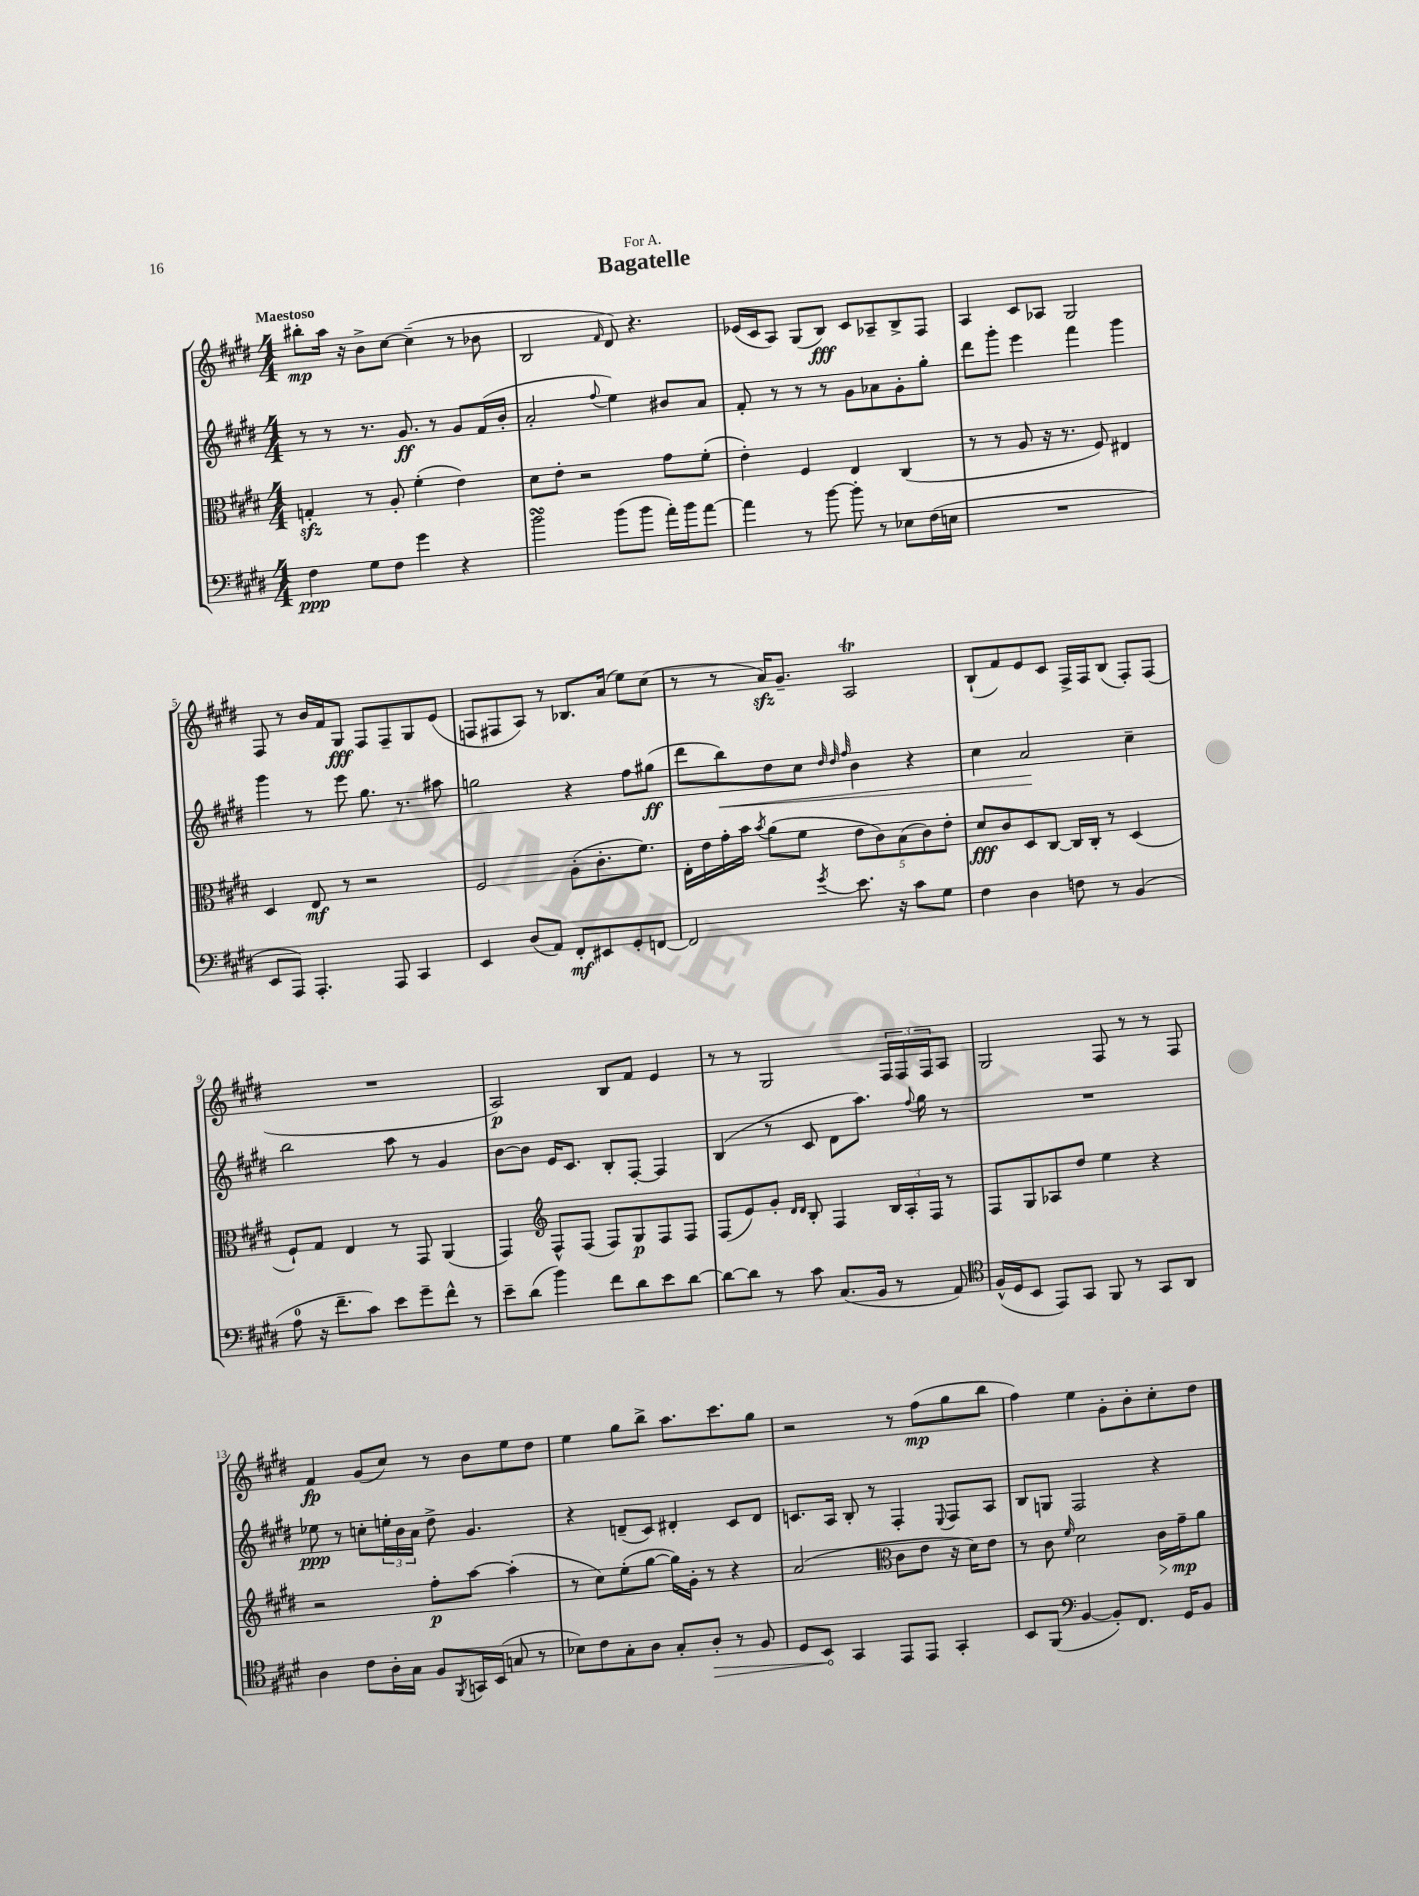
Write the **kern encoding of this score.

**kern	**kern	**kern	**kern
*staff4	*staff3	*staff2	*staff1
*clefF4	*clefC3	*clefG2	*clefG2
*k[f#c#g#d#]	*k[f#c#g#d#]	*k[f#c#g#d#]	*k[f#c#g#d#]
*M4/4	*M4/4	*M4/4	*M4/4
4F#\	4G'/	8r	8bb#'\L
.	.	8r	16aa\Jk
.	.	.	16r
8G#\L	8r	8.r	8b^\L
8F#\J	8A'/	.	[8cc#\J
.	.	8.g#/	.
4g#\	(4f#'\	.	(4cc#~\]
.	.	8r	.
4r	4e\)	8g#/L	8r
.	.	(16f#/L	8b-\
.	.	16b'/JJ	.
=	=	=	=
2b\	8d#\L	2a'/	2B/
.	8e'\J	.	.
.	2r	.	.
.	.	8qqff#/	16qqf#/
(8b\L	.	4ee\)	8d#/)
8b\J	.	.	4.r
16a'\LL)	8g#\L	8b#/L	.
16b\J	.	.	.
[8a\J	(8f#'\J	8a/J	.
=	=	=	=
4a\]	4e'\)	8f#'/	(16e-/LL
.	.	.	16c#/J
.	.	8r	8A/J)
8r	4F#/	8r	(8G#/L
[8b\	.	8r	8B/J)
8b'\]	4E/	8g#\L	8c#/L
8r	.	8a-\	8A-~/
8E-\L	(4C#/	8g#'\	8B^/
(16F#\L	.	8gg#'\J	8F#/J
16E\JJ	.	.	.
=	=	=	=
1r	8r	8ddd#\L	4A/
.	8r	8ggg#'\J	.
.	8A/	4eee\	8c#/L
.	16r	.	8A-/J
.	8.r	.	.
.	.	4fff#\	2G#/
.	8F#/)	.	.
.	4E#/	4ggg#\	.
=	=	=	=
8EE/L	4D#/	4ggg#\	8F#/
8AAA/J)	.	.	8r
4.AAA'/	8E/	8r	16b/LL
.	.	.	16f#/J
.	8r	8eee\	8G#/J
.	2r	8.gg#\	8F#/L
8AAA/	.	.	8F#~/
.	.	8.r	.
4CC#/	.	.	8G#/
.	.	8aa#\	(8e/J
=	=	=	=
4EE/	2F#/	2gg\	8F/L
.	.	.	8F#/
(8D#/L	.	.	8A/J)
8AA/J)	.	.	8r
8FF#'/L	(8A'\L	4r	8.B-/L
8EE#/	8.c#'\	.	.
.	.	.	(16a/Jk
8GG#'/	.	8ff#\L	8ee\L)
.	8.f#\J)	.	.
[8FF/J	.	(8gg#\J	(8cc#\J
=	=	=	=
2FF/]	16E'\LL	8ddd#\L	8r
.	16e\	.	.
.	16g#'\	8bb\)	8r
.	16b\JJ	.	.
.	8qb/	.	.
.	(8a\L	8dd#\	16a/LK)
.	.	.	8.g#~/J
.	8f#\J	8cc#\J	.
.	.	32qqdd#/	.
.	.	32qqdd#/	.
8qg#/	.	32qqff#/	.
8.e\	10e\L	4b\	2A/
.	10c#\)	.	.
16r	.	.	.
.	(10B\	.	.
8c#\L	.	4r	.
.	10c#\)	.	.
8G#\J	.	.	.
.	10e'\J	.	.
=	=	=	=
4F#\	8d#/L	4cc#\	(8B`/L
.	8c#/	.	8f#/)
4D#\	8D#/	2a/	8e/
.	[8C#/J	.	8c#/J
8F\	16C#/]LL	.	16F#^/LL
.	16C#'/JJ	.	16F#/J
8r	8r	.	(8B/J
(4BB/	(4D#/	4cc#~\	8F#'/L)
.	.	.	(8F#/J
=	=	=	=
8A\	8F#`/L)	2bb\	1r
16r	8G#/J	.	.
8.f#~\L	.	.	.
.	4E/	.	.
8c#\J)	.	.	.
8e\L	8r	8aa\	.
8g#~\	8GG#/	8r	.
8f#^^\J	(4AA/	4g#/	.
8r	.	.	.
=	=	=	=
8e~\L	4GG#/)	[8b\L	2A/)
(8d#\J	.	8b\]J	.
*	*clefG2	*	*
4b\)	8F#^^/L	16e/LK	.
.	.	8.c#/J	.
.	(8F#/J	.	.
8f#\L	8F#/L)	8B'/L	8B/L
8d#\	8G#/	[8F#'/J	8f#/J
8e\	8F#/	4F#/]	4e/
[8d#\J	8F#/J	.	.
=	=	=	=
8d#\_L	(8F#/L	(4B/	8r
8d#\]J	8e/)	.	8r
8r	8g#'/J	8r	2G#/
.	16qqd#/LL	.	.
.	16qqd#/JJ	.	.
8c#\	8B'/	8c#/	.
(8.C#/L	4F#/	8d#\L	.
.	.	8.aa\J)	.
16BB/Jk	.	.	.
8r	24B/LL	.	24F#/LL
.	24A'/	.	24F#/
.	.	8qqff#/	.
.	.	16gg#\	.
.	24F#/JJ	.	24F#/J
8AA/)	8r	8r	8A/J
=	=	=	=
*clefC4	*	*	*
(16F#^^/LL	8F#/L	1r	2G#/
16D#/J	.	.	.
8BB/J	8G#/	.	.
8EE/L)	8A-/	.	.
8GG#/J	8dd#/J	.	.
8FF#/	4ee\	.	8F#/
8r	.	.	8r
8GG#/L	4r	.	8r
8AA/J	.	.	8F#/
=	=	=	=
4A\	2r	8ee-\	4f#/
.	.	8r	.
8c#\L	.	8cc'\L	(8g#/L
16A'\L	.	24ee'\L	8cc#/J)
.	.	24b\	.
16G#\JJ	.	.	.
.	.	24a\JJ	.
8F#/L	8ff#'\L	8dd#^\	8r
8qFF#/	.	.	.
16GG/L	[8aa\J	4.g#/	8b\L
(16BB/JJ	.	.	.
8G/	(4aa'\]	.	8ee\
8r	.	.	8dd#\J
=	=	=	=
8B-\L)	8r	4r	4ee\
8c#\	8cc#\L)	.	.
8G#'\	(8ee'\	(8d~/L	8gg#\L
8A\J	[8gg#\J	8c#/J)	8bb^\J
8G#'/L	16gg#\]LL)	4d#'/	8.aa\L
.	16g#'\JJ	.	.
8A'/J	8r	.	.
.	.	.	8.ccc#\
8r	4r	8c#/L	.
8F#/	.	8d#/J	8gg#\J
=	=	=	=
8D#/L	(2a/	8.c/L	2r
8BB/J	.	.	.
.	.	16A/Jk	.
4GG#/	.	8B'/	.
.	.	8r	.
*	*clefC3	*	*
8EE/L	8c#\L	4F#'/	8r
8EE/J	8e\J	.	(8ff#\L
.	.	8qqE/	.
4GG#'/	16r	8F#/L	8gg#\
.	16d#\LK)	.	.
.	8e\J	8A/J	8bb\J
=	=	=	=
8BB/L	8r	8B/L	4ff#\)
(8FF#/J	8c#\	8G/J	.
*clefF4	*	*	*
.	16qqf#/	.	.
[4BB/	2d#\	2F#/	4ee\
8BB'/]L)	.	.	8g#'\L
8.FF#/J	.	.	8b'\
.	16c#\LL	4r	8cc#'\
16GG#/LK	16g#~\J	.	.
8BB/J	8a\J	.	8dd#\J
==	==	==	==
*-	*-	*-	*-
